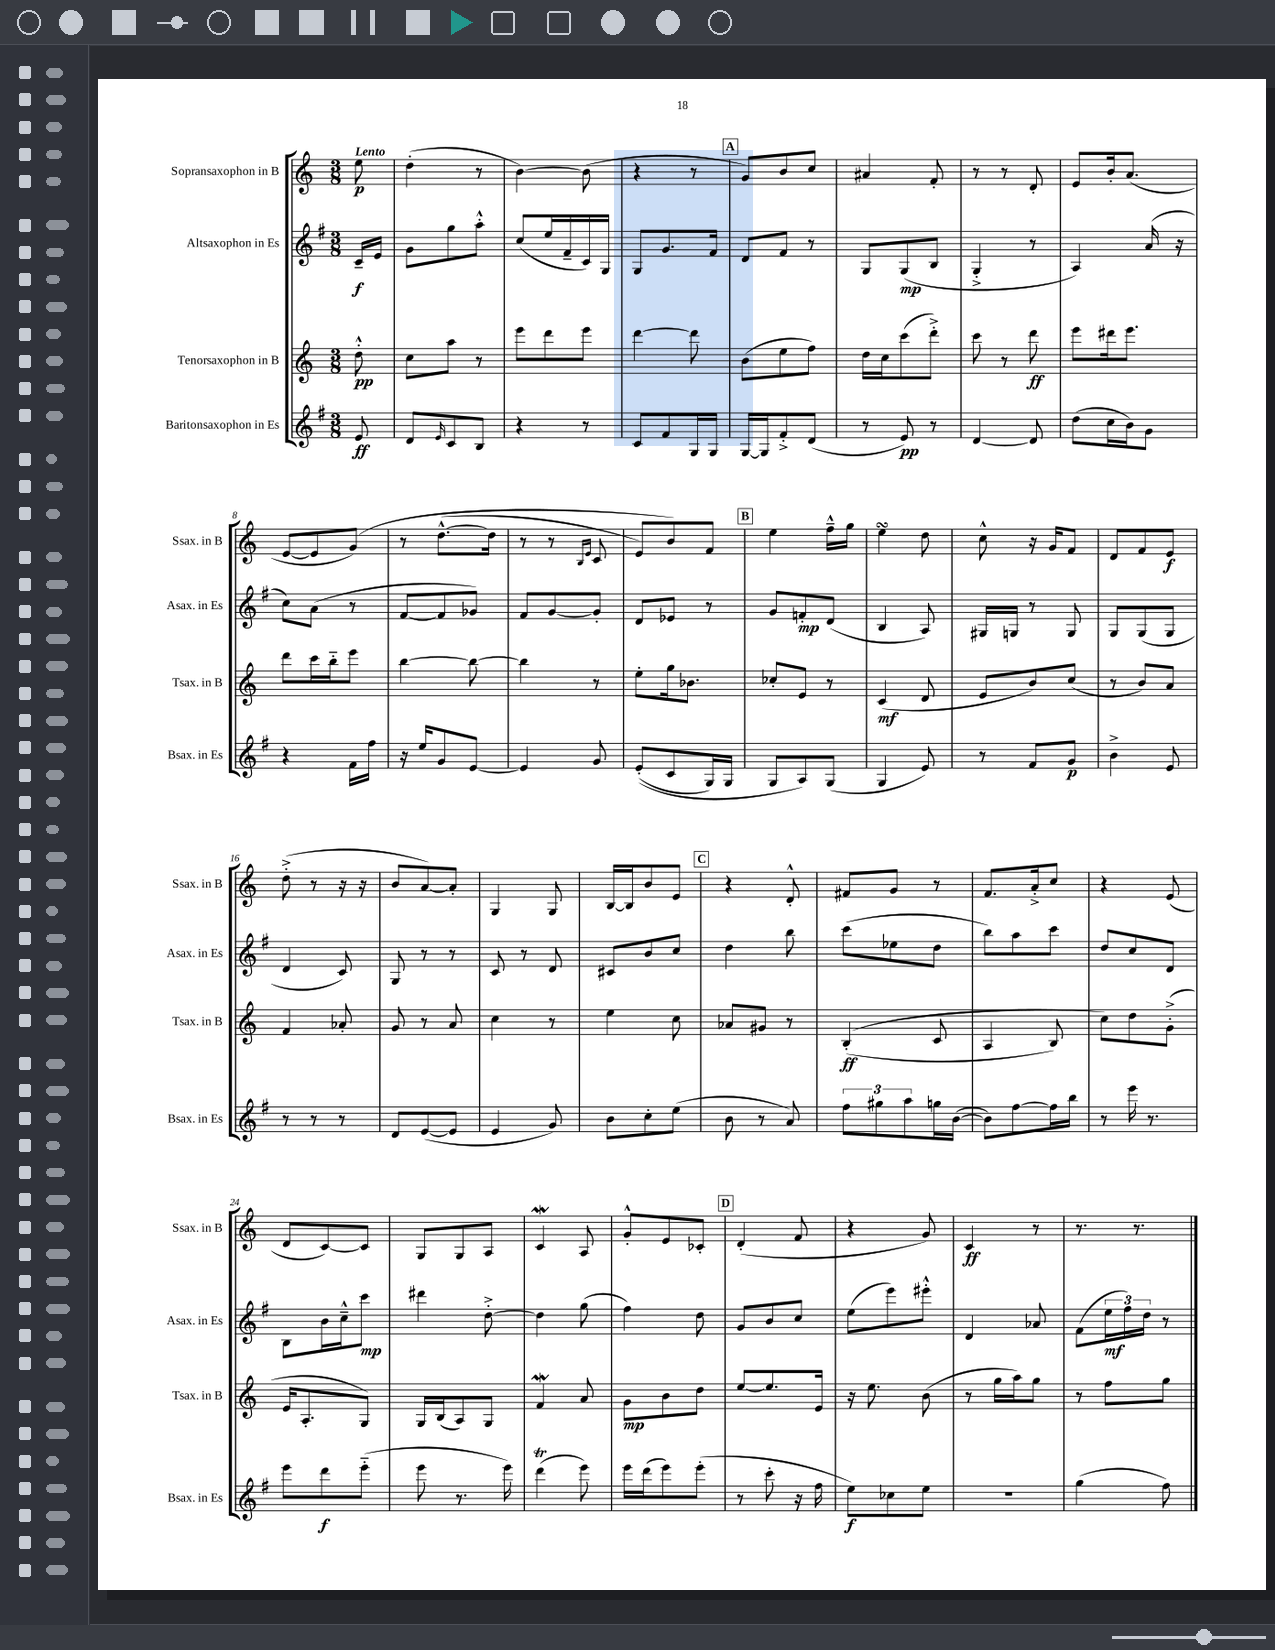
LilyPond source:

<<
\new StaffGroup <<
\new Staff = "s0" \with { instrumentName = "Sopransaxophon in B" shortInstrumentName = "Ssax. in B" } {
    \clef treble \key c \major \numericTimeSignature \time 3/8 \partial 8 \tempo "Lento"
    e''8\p |
    d''4-.( r8 |
    b'4~) b'8( |
    r4 r8 |
    \mark \markup { \box "A" } g'8) b'8 c''8 |
    ais'4 f'8-. |
    r8 r8 d'8-. |
    e'8 b'16-. a'8.( |
    e'8~ e'8 g'8)\( |
    r8 d''8.~-^( d''16 |
    r8 r8 \grace { b16 e'16 } c'8 |
    e'8) b'8\) f'8 |
    \mark \markup { \box "B" } e''4 f''16---^ g''16 |
    e''4\turn d''8 |
    c''8-^ r16 g'16 f'8 |
    d'8 f'8 e'8\f |
    d''8-.->( r8 r16 r16 |
    b'8 a'8~) a'8-. |
    g4 g8 |
    b16~ b16 b'8 e'8 |
    \mark \markup { \box "C" } r4 d'8-.-^ |
    fis'8 g'8 r8 |
    f'8. a'16-.-> c''8 |
    r4 e'8( |
    d'8 c'8~) c'8 |
    g8 g8 a8 |
    c'4\mordent a8 |
    g'8-.-^ e'8 ces'8-. |
    \mark \markup { \box "D" } d'4-.( f'8 |
    r4 g'8) |
    c'4\ff r8 |
    r8. r8. \bar "|." |
}
\new Staff = "s1" \with { instrumentName = "Altsaxophon in Es" shortInstrumentName = "Asax. in Es" } {
    \clef treble \key g \major \numericTimeSignature \time 3/8 \partial 8
    c'16--\f e'16 |
    g'8 g''8 a''8-.-^ |
    c''8( e''16 fis'16-- c'16) g16 |
    g8 g'8. fis'16 |
    \mark \markup { \box "A" } d'8 fis'8 r8 |
    g8 g8\mp( b8 |
    g4-.-> r8 |
    a4) a'16( r16 |
    c''8) a'8( r8 |
    fis'8~ fis'8 ges'8) |
    fis'8 g'8~ g'8-. |
    d'8 ees'8 r8 |
    \mark \markup { \box "B" } g'8 f'8-.\mp d'8( |
    b4 a8) |
    gis16 g16 r8 g8 |
    g8 g8( g8 |
    d'4 c'8) |
    g8 r8 r8 |
    c'8 r8 d'8 |
    cis'8 b'8 c''8 |
    \mark \markup { \box "C" } d''4 b''8 |
    c'''8( ees''8 d''8 |
    b''8) a''8 c'''8 |
    d''8 c''8 d'8 |
    b8 b'16 c''16---^ c'''8\mp |
    dis'''4 d''8~-.-> |
    d''4 g''8( |
    fis''4) d''8 |
    \mark \markup { \box "D" } g'8 b'8 c''8 |
    e''8( e'''8) eis'''8-.-^ |
    d'4 aes'8 |
    fis'8( \tuplet 3/2 { e''16\mf fis''16) d''16 } r8 \bar "|." |
}
\new Staff = "s2" \with { instrumentName = "Tenorsaxophon in B" shortInstrumentName = "Tsax. in B" } {
    \clef treble \key c \major \numericTimeSignature \time 3/8 \partial 8
    d''8-.-^\pp |
    c''8 a''8 r8 |
    e'''8 d'''8 e'''8 |
    d'''4~ d'''8 |
    \mark \markup { \box "A" } b'8( e''8 f''8) |
    d''16 c''16 c'''8( d'''8-.->) |
    c'''8 r8 d'''8\ff |
    e'''8 dis'''16 e'''8. |
    d'''8 c'''16 b''16-_ e'''8 |
    b''4~ b''8~ |
    b''4 r8 |
    e''8-. g''16 bes'8. |
    \mark \markup { \box "B" } ces''8-. e'8 r8 |
    c'4\mf( d'8 |
    e'8 b'8) c''8( |
    r8 b'8) a'8 |
    f'4 aes'8-. |
    g'8 r8 a'8 |
    c''4 r8 |
    e''4 c''8 |
    \mark \markup { \box "C" } aes'8 gis'8 r8 |
    b4-.\ff(\( c'8 |
    a4 b8) |
    c''8\) d''8 g'8-.->( |
    e'16 a8.-. g8) |
    g16 b16( a8) g8 |
    f'4\mordent a'8 |
    g'8\mp b'8 d''8 |
    \mark \markup { \box "D" } e''8~ e''8. e'16 |
    r16 e''8. b'8( |
    r8 g''16 a''16) g''8 |
    r8 f''8 g''8 \bar "|." |
}
\new Staff = "s3" \with { instrumentName = "Baritonsaxophon in Es" shortInstrumentName = "Bsax. in Es" } {
    \clef treble \key g \major \numericTimeSignature \time 3/8 \partial 8
    e'8\ff |
    d'8 \grace { e'16 } c'8 b8 |
    r4 r8 |
    c'8 fis'8 g16 g16 |
    \mark \markup { \box "A" } g16~ g16 fis'8-.-> d'8( |
    r8 e'8\pp) r8 |
    d'4~ d'8 |
    d''8( c''16 b'16) g'8 |
    r4 fis'16 fis''16 |
    r16 e''16 g'8 e'8~ |
    e'4 g'8 |
    e'8-.(\( c'8 g16) g16 |
    \mark \markup { \box "B" } g8 a8\) g8( |
    g4 e'8) |
    r8 fis'8 g'8\p |
    b'4-> e'8 |
    r8 r8 r8 |
    d'8 e'8~( e'8 |
    e'4 g'8) |
    b'8 c''8-. e''8( |
    \mark \markup { \box "C" } b'8 r8 a'8) |
    \tuplet 3/2 { fis''8 gis''8 a''8 } g''16 b'16~( |
    b'8) fis''8~ fis''16 b''16 |
    r8 e'''16 r8. |
    e'''8 d'''8\f e'''8-_( |
    e'''8 r8. e'''16) |
    d'''4\trill( e'''8) |
    e'''16 d'''16( e'''8) e'''8-.( |
    \mark \markup { \box "D" } r8 c'''8-. r16 fis''16 |
    e''8\f) ces''8 e''8 |
    R4. |
    g''4( fis''8) \bar "|." |
}
>>
>>
